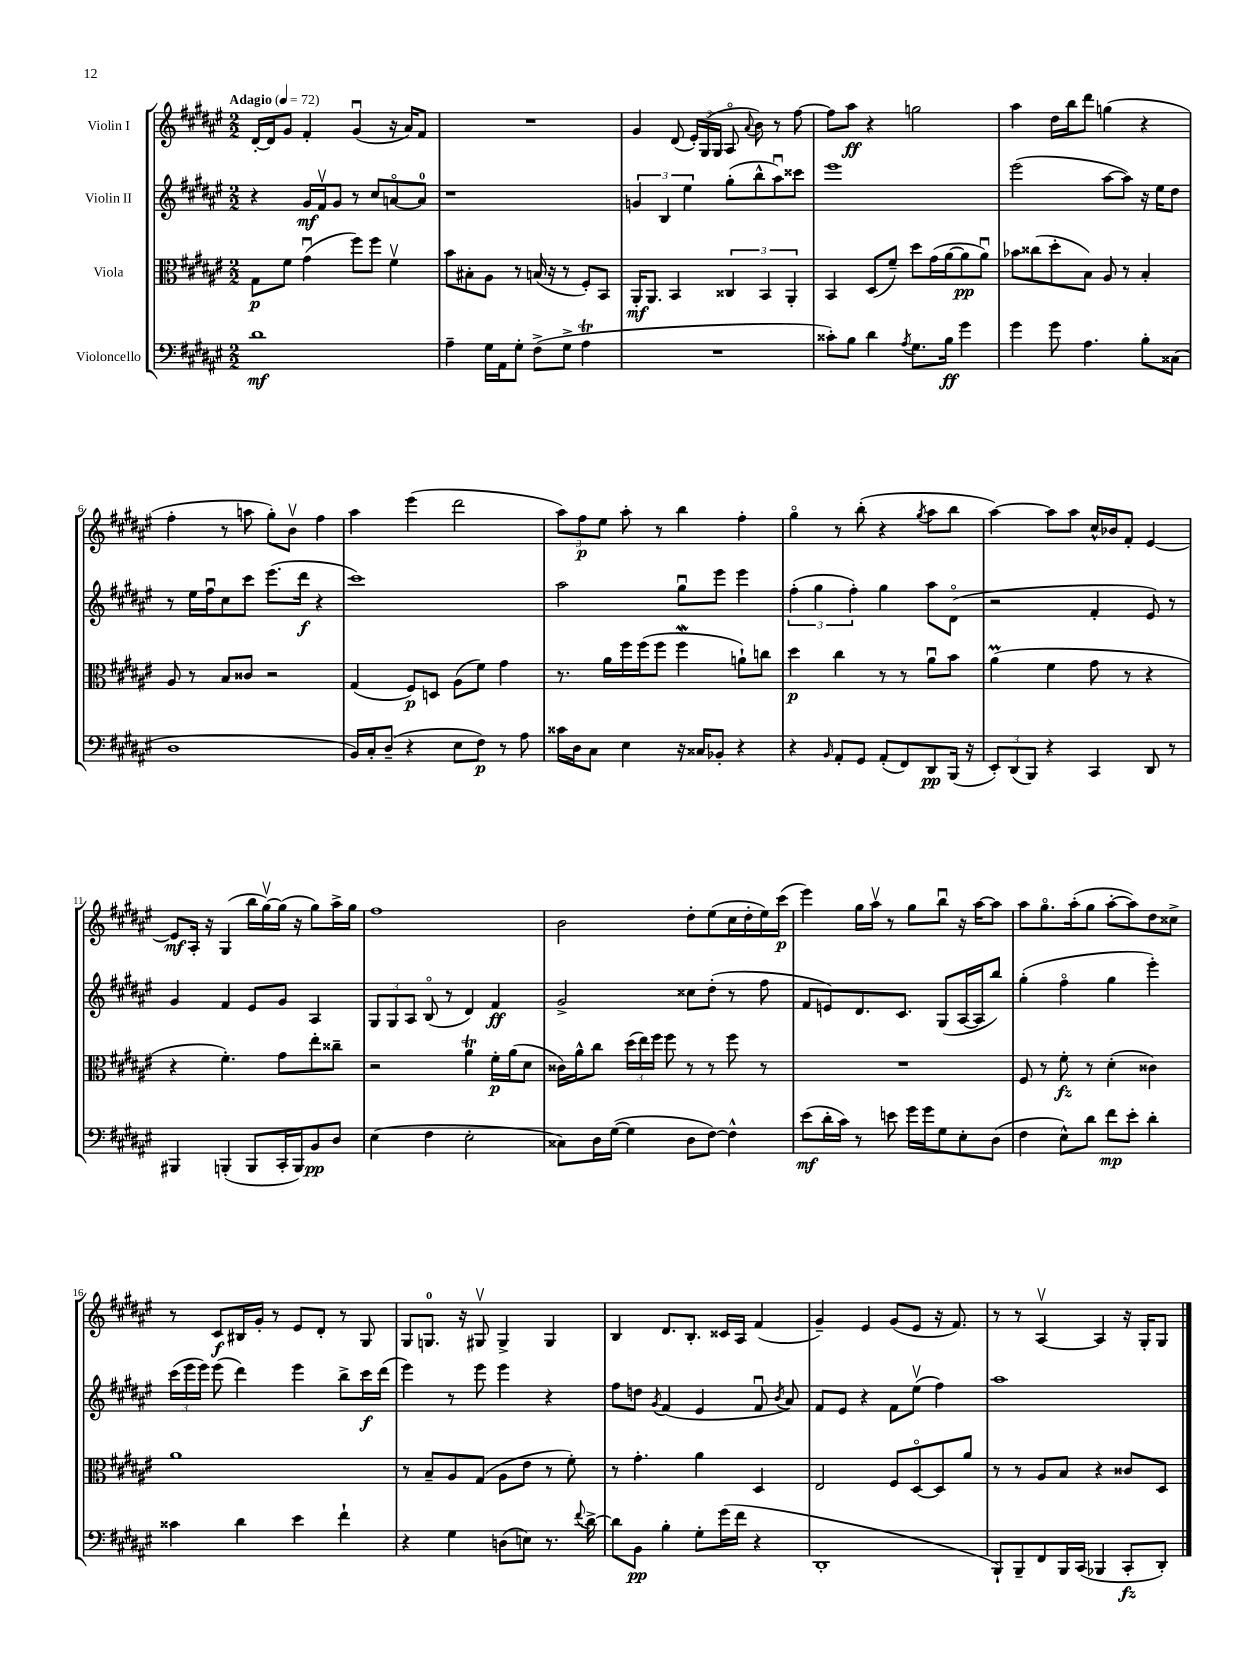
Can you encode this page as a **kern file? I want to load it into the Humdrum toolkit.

**kern	**dynam	**kern	**dynam	**kern	**dynam	**kern	**dynam
*part4	*part4	*part3	*part3	*part2	*part2	*part1	*part1
*staff4	*staff4	*staff3	*staff3	*staff2	*staff2	*staff1	*staff1
*I"Violoncello	*	*I"Viola	*	*I"Violin II	*	*I"Violin I	*
*clefF4	*	*clefC3	*	*clefG2	*	*clefG2	*
*k[f#c#g#d#a#e#]	*	*k[f#c#g#d#a#e#]	*	*k[f#c#g#d#a#e#]	*	*k[f#c#g#d#a#e#]	*
*M2/2	*	*M2/2	*	*M2/2	*	*M2/2	*
*MM72	*	*MM72	*	*MM72	*	*MM72	*
=1	=1	=1	=1	=1	=1	=1	=1
!	!	!	!	!	!	!LO:TX:a:B:t=Adagio	!
1d#	mf	8G#\L	p	4r	.	[16d#'/LL	.
.	.	.	.	.	.	16d#/J]	.
.	.	8f#\J	.	.	.	8g#/J	.
.	.	(4g#u\	.	16g#/LL	mf	4f#'/	.
.	.	.	.	16f#v/J	.	.	.
.	.	.	.	8g#/J	.	.	.
.	.	8ff#\L)	.	8r	.	(4g#u/	.
.	.	8ff#\J	.	8cc#/L	.	.	.
.	.	4f#v\	.	[8an/	.	16r	.
.	.	.	.	.	.	16a#/KL)	.
.	.	.	.	8a/J]	.	8f#/J	.
=2	=2	=2	=2	=2	=2	=2	=2
4A#~\	.	8b\L	.	1r	.	1r	.
.	.	8B#X'\	.	.	.	.	.
16G#\LL	.	8A#\J	.	.	.	.	.
16AA#\J	.	.	.	.	.	.	.
8G#'\J	.	8r	.	.	.	.	.
(8F#^\L	.	(16Bn/	.	.	.	.	.
.	.	16r	.	.	.	.	.
8G#^\J	.	8r	.	.	.	.	.
4A#t\	.	8F#'/L)	.	.	.	.	.
.	.	8BB/J	.	.	.	.	.
=3	=3	=3	=3	=3	=3	=3	=3
1r	.	16AA#'/KL	mf	6gn/	.	4g#/	.
.	.	8.AA#/J	.	.	.	.	.
.	.	.	.	6B/	.	.	.
.	.	4BB/	.	.	.	(8d#/	.
.	.	.	.	6ee#\	.	.	.
.	.	.	.	.	.	24e#'/LL)	.
.	.	.	.	.	.	(24G#/	.
.	.	.	.	.	.	24G#/JJ	.
.	.	6C##X/	.	(8gg#'\L	.	8A#/	.
.	.	.	.	.	.	8qqa#/	.
.	.	.	.	8bb^^\	.	8b\)	.
.	.	6BB/	.	.	.	.	.
.	.	.	.	8aa#u\)	.	8r	.
.	.	6AA#'/	.	.	.	.	.
.	.	.	.	8ccc##X\J	.	[8ff#\	.
=4	=4	=4	=4	=4	=4	=4	=4
8c##X'\L)	.	4BB/	.	1eee#	.	8ff#\L]	.
8B\J	.	.	.	.	.	8aa#\J	ff
4d#\	.	(8D#/L	.	.	.	4r	.
.	.	8f#~/J)	.	.	.	.	.
8qA#/	.	.	.	.	.	.	.
8.G#\L	.	8dd#\L	.	.	.	2ggn\	.
.	.	(16g#\L	.	.	.	.	.
16B\Jk	ff	[16a#\J	.	.	.	.	.
4g#\	.	8a#\]	pp	.	.	.	.
.	.	8a#u\J)	.	.	.	.	.
=5	=5	=5	=5	=5	=5	=5	=5
4g#\	.	8b-X\L	.	(2eee#\	.	4aa#\	.
.	.	(8cc##X\	.	.	.	.	.
8g#\	.	8dd#'\	.	.	.	16dd#\LL	.
.	.	.	.	.	.	16bb\J	.
4.A#\	.	8B\J)	.	.	.	8ddd#\J	.
.	.	8A#/	.	[8aa#\L	.	(4ggn\	.
.	.	8r	.	8aa#\J])	.	.	.
8B'\L	.	4B'/	.	16r	.	4r	.
.	.	.	.	16ee#\KL	.	.	.
(8C##X\J	.	.	.	8dd#\J	.	.	.
!!LO:LB:g=z
=6	=6	=6	=6	=6	=6	=6	=6
1D#	.	8A#/	.	8r	.	4ff#'\	.
.	.	8r	.	16ee#\LL	.	.	.
.	.	.	.	16ff#u\J	.	.	.
.	.	8B/L	.	8cc#\	.	8r	.
.	.	8c##X/J	.	8ccc#\J	.	8aan\	.
.	.	2r	.	(8.eee#\L	.	8gg#'\L)	.
.	.	.	.	.	.	8bv\J	.
.	.	.	.	16ddd#\Jk	f	.	.
.	.	.	.	4r	.	4ff#\	.
=7	=7	=7	=7	=7	=7	=7	=7
16BB/LL)	.	(4G#/	.	1ccc#)	.	4aa#\	.
16C#'/J	.	.	.	.	.	.	.
(8D#~/J	.	.	.	.	.	.	.
4r	.	8F#/L)	p	.	.	(4eee#\	.
.	.	8Dn/J	.	.	.	.	.
8E#\L	.	(8A#\L	.	.	.	2ddd#\	.
8F#\J)	p	8f#\J)	.	.	.	.	.
8r	.	4g#\	.	.	.	.	.
8A#\	.	.	.	.	.	.	.
=8	=8	=8	=8	=8	=8	=8	=8
16c##X\LL	.	8.r	.	2aa#\	.	12aa#\L)	.
16D#\J	.	.	.	.	.	.	.
.	.	.	.	.	.	12ff#\	p
8C#\J	.	.	.	.	.	.	.
.	.	.	.	.	.	12ee#\J	.
.	.	16a#\LL	.	.	.	.	.
4E#\	.	16ff#\	.	.	.	8aa#'\	.
.	.	(16ff#\J	.	.	.	.	.
.	.	8ff#\J	.	.	.	8r	.
16r	.	4ff#w\	.	8gg#u\L	.	4bb\	.
16C##X/KL	.	.	.	.	.	.	.
8BB-X'/J	.	.	.	8eee#\J	.	.	.
4r	.	8an`\L)	.	4eee#\	.	4ff#'\	.
.	.	8ccn\J	.	.	.	.	.
=9	=9	=9	=9	=9	=9	=9	=9
4r	.	4dd#\	p	(6ff#'\	.	4gg#\	.
.	.	.	.	6gg#\	.	.	.
16qqBB/	.	.	.	.	.	.	.
8AA#'/L	.	4cc#\	.	.	.	8r	.
.	.	.	.	6ff#'\)	.	.	.
8GG#/J	.	.	.	.	.	(8bb'\	.
(8AA#'/L	.	8r	.	4gg#\	.	4r	.
8FF#/)	.	8r	.	.	.	.	.
.	.	.	.	.	.	8qgg#/	.
8DD#/	pp	8a#u\L	.	8aa#\L	.	8aa#\L	.
(16BBB/Jk	.	8b\J	.	(8d#\J	.	8bb\J	.
16r	.	.	.	.	.	.	.
=10	=10	=10	=10	=10	=10	=10	=10
12EE#'/L)	.	(4a#m\	.	2r	.	[4aa#\)	.
(12DD#/	.	.	.	.	.	.	.
12BBB/J)	.	.	.	.	.	.	.
4r	.	4f#\	.	.	.	8aa#\L]	.
.	.	.	.	.	.	8aa#\J	.
4CC#/	.	8g#\	.	4f#'/	.	16cc#^^/LL	.
.	.	.	.	.	.	16b-X/J	.
.	.	8r	.	.	.	8f#'/J	.
8DD#/	.	4r	.	8e#/)	.	[4e#/	.
8r	.	.	.	8r	.	.	.
!!LO:LB:g=z
=11	=11	=11	=11	=11	=11	=11	=11
4BBB#X/	.	4r	.	4g#/	.	8e#/L]	mf
.	.	.	.	.	.	16A#'/Jk	.
.	.	.	.	.	.	16r	.
(4BBBn'/	.	4.f#'\)	.	4f#/	.	(4G#/	.
8BBB/L	.	.	.	8e#/L	.	16bb\LL	.
.	.	.	.	.	.	[16gg#v\)	.
16CC#'/L	.	8g#\L	.	8g#/J	.	(16gg#\JJ]	.
16BBB/J)	.	.	.	.	.	16r	.
8BB/	pp	8ee#'\	.	4A#/	.	8gg#\L)	.
8D#/J	.	8cc##X~\J	.	.	.	16aa#^\L	.
.	.	.	.	.	.	16gg#\JJ	.
=12	=12	=12	=12	=12	=12	=12	=12
(4E#\	.	2r	.	12G#/L	.	1ff#	.
.	.	.	.	12G#/	.	.	.
.	.	.	.	12A#/J	.	.	.
4F#\	.	.	.	(8B/	.	.	.
.	.	.	.	8r	.	.	.
2E#'\	.	4a#t\	.	4d#/)	.	.	.
.	.	16f#'\LL	p	4f#/	ff	.	.
.	.	(16a#\J	.	.	.	.	.
.	.	8d#\J	.	.	.	.	.
=13	=13	=13	=13	=13	=13	=13	=13
8C##X\L)	.	16c##X\LL)	.	2g#^/	.	2b\	.
.	.	16a#^^\J	.	.	.	.	.
16D#\L	.	8cc#\J	.	.	.	.	.
([16G#\JJ	.	.	.	.	.	.	.
4G#\]	.	(24dd#\LL	.	.	.	.	.
.	.	24ee#\)	.	.	.	.	.
.	.	24ff#\JJ	.	.	.	.	.
.	.	8ff#\	.	.	.	.	.
8D#\L	.	8r	.	8cc##X\L	.	8dd#'\L	.
[8F#\J)	.	8r	.	(8dd#'\J	.	(8ee#\	.
4F#^^\]	.	8ff#\	.	8r	.	16cc#\L	.
.	.	.	.	.	.	16dd#'\	.
.	.	8r	.	8ff#\	.	16ee#\)	.
.	.	.	.	.	.	(16ccc#\JJ	p
=14	=14	=14	=14	=14	=14	=14	=14
(8e#\L	mf	1r	.	8f#/L	.	4eee#\)	.
16d#'\L	.	.	.	8en/)	.	.	.
16c#\JJ)	.	.	.	.	.	.	.
8r	.	.	.	8.d#/	.	16gg#\LL	.
.	.	.	.	.	.	16aa#v\JJ	.
8en\	.	.	.	.	.	8r	.
.	.	.	.	8.c#/J	.	.	.
16g#\LL	.	.	.	.	.	8gg#\L	.
16g#\J	.	.	.	.	.	.	.
8G#\	.	.	.	(8G#/L	.	8bbu\J	.
8E#'\	.	.	.	[16A#/L	.	16r	.
.	.	.	.	16A#/J]	.	[16aa#\KL	.
(8D#\J	.	.	.	8bb/J)	.	8aa#\J]	.
=15	=15	=15	=15	=15	=15	=15	=15
4F#\	.	8F#/	.	(4gg#'\	.	8aa#\L	.
.	.	8r	.	.	.	8.gg#\	.
8E#^^\L)	.	8f#'\	fz	4ff#\	.	.	.
.	.	.	.	.	.	(16aa#'\k	.
8d#\J	.	8r	.	.	.	8gg#\J	.
8f#\L	mp	(4d#'\	.	4gg#\	.	[8aa#'\L	.
8e#'\J	.	.	.	.	.	8aa#\])	.
4d#'\	.	4c##X\)	.	4eee#'\)	.	8dd#\	.
.	.	.	.	.	.	8cc##X^\J	.
!!LO:LB:g=z
=16	=16	=16	=16	=16	=16	=16	=16
4c##X\	.	1a#	.	(24ccc#\LL	.	8r	.
.	.	.	.	24eee#\	.	.	.
.	.	.	.	24eee#\JJ)	.	.	.
.	.	.	.	(8eee#\	.	8c#/L	f
4d#\	.	.	.	4ddd#\)	.	16B#X/L	.
.	.	.	.	.	.	16g#'/JJ	.
.	.	.	.	.	.	8r	.
4e#\	.	.	.	4eee#\	.	8e#/L	.
.	.	.	.	.	.	8d#'/J	.
4f#`\	.	.	.	8bb^\L	.	8r	.
.	.	.	.	16ccc#\L	f	8G#/	.
.	.	.	.	(16ddd#\JJ	.	.	.
=17	=17	=17	=17	=17	=17	=17	=17
4r	.	8r	.	4eee#\)	.	8G#/L	.
.	.	8B~/L	.	.	.	8.Gn/J	.
4G#\	.	8A#/	.	8r	.	.	.
.	.	.	.	.	.	16r	.
.	.	(8G#/J	.	8eee#\	.	8G#Xv/	.
(8Dn\L	.	8A#\L	.	4eee#\	.	4G#^/	.
8En\J)	.	8e#\J	.	.	.	.	.
8.r	.	8r	.	4r	.	4G#/	.
.	.	8f#'\)	.	.	.	.	.
8qqf#/	.	.	.	.	.	.	.
[16d#^\	.	.	.	.	.	.	.
=18	=18	=18	=18	=18	=18	=18	=18
8d#\L]	.	8r	.	8ff#\L	.	4B/	.
8BB\J	pp	4.g#'\	.	8ddn\J	.	.	.
.	.	.	.	8qg#/	.	.	.
4B'\	.	.	.	(4f#/	.	8.d#/L	.
.	.	.	.	.	.	8.B'/J	.
8G#'\L	.	4a#\	.	4e#/	.	.	.
(16g#\L	.	.	.	.	.	16c##X/LL	.
16f#\JJ	.	.	.	.	.	16A#/JJ	.
4r	.	4D#/	.	8f#u/	.	(4f#/	.
.	.	.	.	8qb/	.	.	.
.	.	.	.	8a#/)	.	.	.
=19	=19	=19	=19	=19	=19	=19	=19
1DD#'	.	2E#/	.	8f#/L	.	4g#~/)	.
.	.	.	.	8e#/J	.	.	.
.	.	.	.	4r	.	4e#/	.
.	.	8F#/L	.	8f#\L	.	(8g#/L	.
.	.	[8D#/	.	(8ee#v\J	.	8e#/J	.
.	.	8D#/]	.	4ff#\)	.	16r	.
.	.	.	.	.	.	8.f#/)	.
.	.	8a#/J	.	.	.	.	.
=20	=20	=20	=20	=20	=20	=20	=20
8BBB`/L)	.	8r	.	1aa#	.	8r	.
8BBB~/	.	8r	.	.	.	8r	.
8FF#/	.	8A#/L	.	.	.	[4A#v/	.
16BBB/L	.	8B/J	.	.	.	.	.
(16CC#/JJ	.	.	.	.	.	.	.
4BBB-X/	.	4r	.	.	.	4A#/]	.
8CC#'/L	fz	8c##X/L	.	.	.	16r	.
.	.	.	.	.	.	16G#'/KL	.
8DD#'/J)	.	8D#/J	.	.	.	8G#/J	.
==	==	==	==	==	==	==	==
*-	*-	*-	*-	*-	*-	*-	*-
